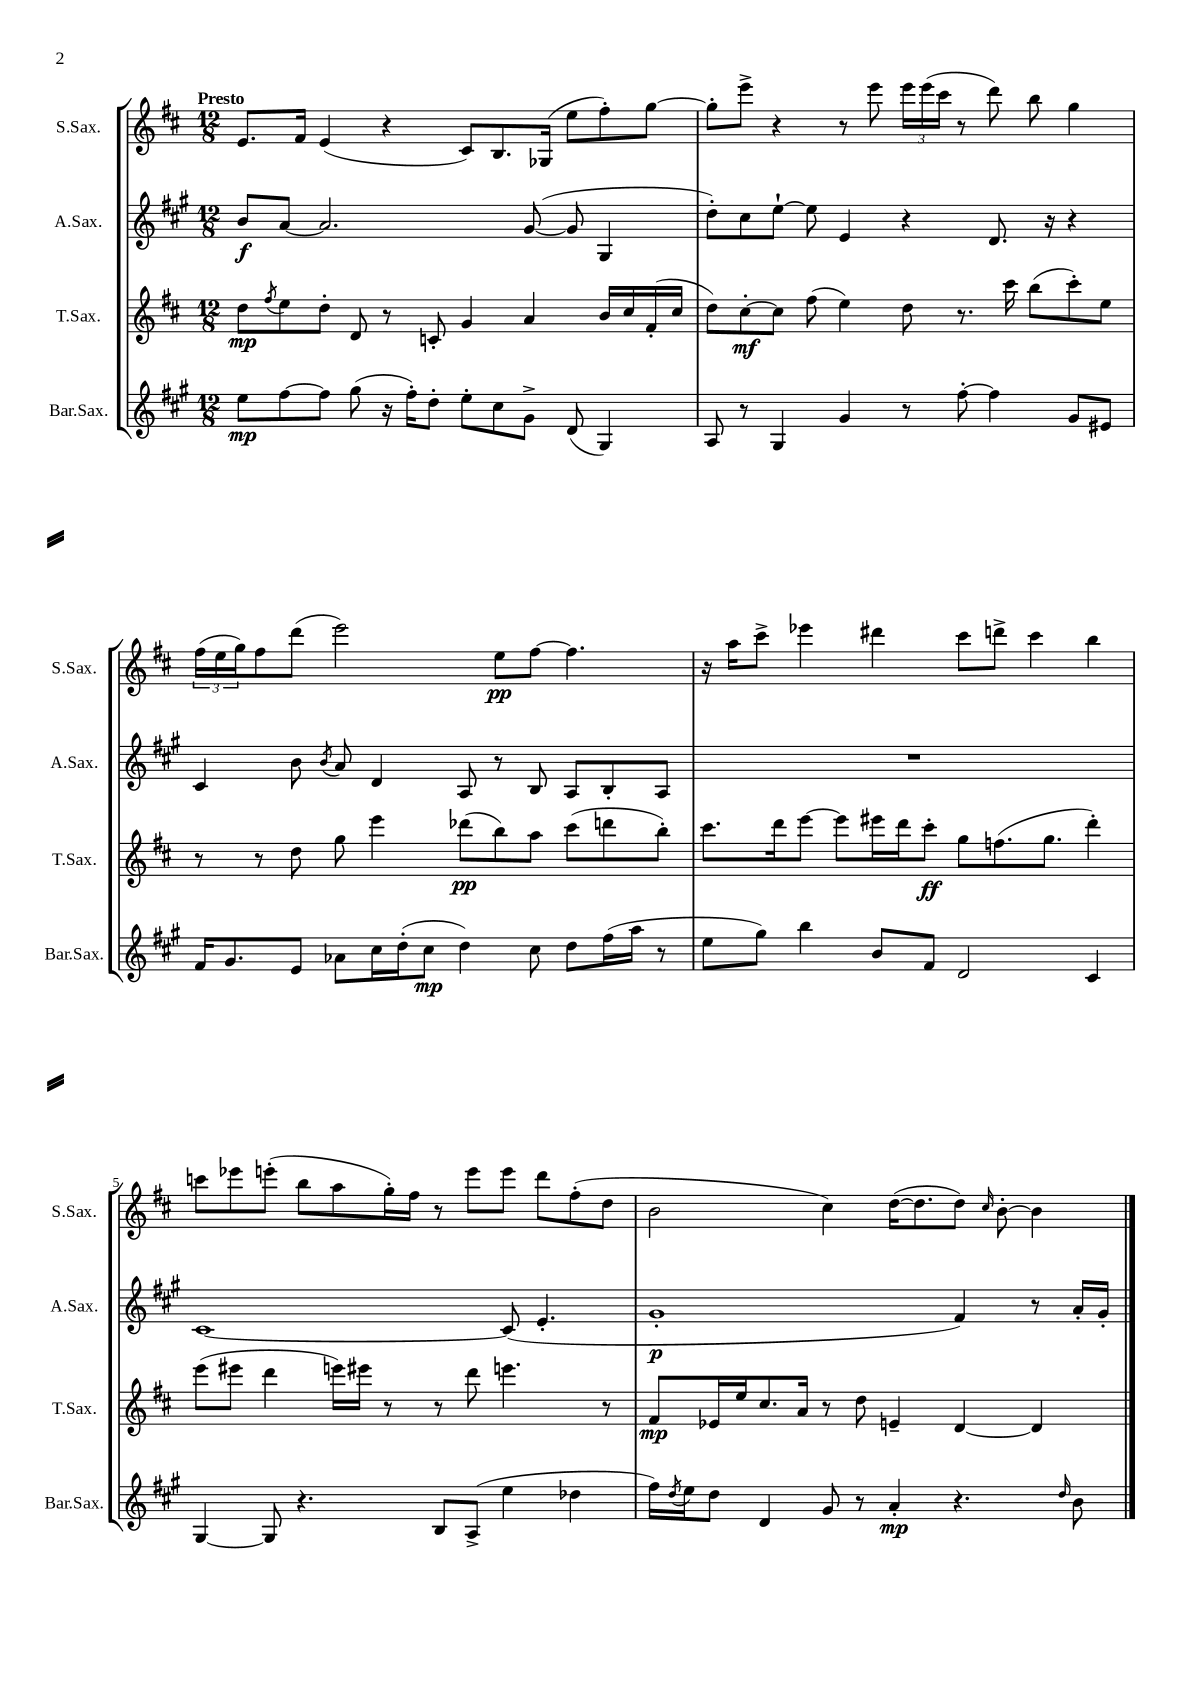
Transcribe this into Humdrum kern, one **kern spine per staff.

**kern	**dynam	**kern	**dynam	**kern	**dynam	**kern	**dynam
*part4	*part4	*part3	*part3	*part2	*part2	*part1	*part1
*staff4	*staff4	*staff3	*staff3	*staff2	*staff2	*staff1	*staff1
*I"Bar.Sax.	*	*I"T.Sax.	*	*I"A.Sax.	*	*I"S.Sax.	*
*I'Bar.Sax.	*	*I'T.Sax.	*	*I'A.Sax.	*	*I'S.Sax.	*
*clefG2	*	*clefG2	*	*clefG2	*	*clefG2	*
*k[f#c#g#]	*	*k[f#c#]	*	*k[f#c#g#]	*	*k[f#c#]	*
*M12/8	*	*M12/8	*	*M12/8	*	*M12/8	*
=1	=1	=1	=1	=1	=1	=1	=1
!	!	!	!	!	!	!LO:TX:a:B:t=Presto	!
8ee\L	mp	8dd\L	mp	8b/L	f	8.e/L	.
.	.	8qff#/	.	.	.	.	.
[8ff#\	.	8ee\	.	[8a/J	.	.	.
.	.	.	.	.	.	16f#/Jk	.
8ff#\J]	.	8dd'\J	.	2.a/]	.	(4e/	.
(8gg#\	.	8d/	.	.	.	.	.
16r	.	8r	.	.	.	4r	.
16ff#'\KL)	.	.	.	.	.	.	.
8dd'\J	.	8cn'/	.	.	.	.	.
8ee'\L	.	4g/	.	.	.	8c#/L)	.
8cc#\	.	.	.	.	.	8.B/	.
8g#^\J	.	4a/	.	([8g#/	.	.	.
.	.	.	.	.	.	(16G-X/Jk	.
(8d/	.	.	.	8g#/]	.	8ee\L	.
4G#/)	.	16b/LL	.	4G#/	.	8ff#'\)	.
.	.	16cc#/	.	.	.	.	.
.	.	(16f#'/	.	.	.	[8gg\J	.
.	.	16cc#/JJ	.	.	.	.	.
=2	=2	=2	=2	=2	=2	=2	=2
8A/	.	8dd\L)	.	8dd'\L)	.	8gg'\L]	.
8r	.	[8cc#'\	mf	8cc#\	.	8eee^\J	.
4G#/	.	8cc#\J]	.	[8ee`\J	.	4r	.
.	.	(8ff#\	.	8ee\]	.	.	.
4g#/	.	4ee\)	.	4e/	.	8r	.
.	.	.	.	.	.	8eee\	.
8r	.	8dd\	.	4r	.	24eee\LL	.
.	.	.	.	.	.	(24eee\	.
.	.	.	.	.	.	24ccc#\JJ	.
[8ff#'\	.	8.r	.	.	.	8r	.
4ff#\]	.	.	.	8.d/	.	8ddd\)	.
.	.	16ccc#\	.	.	.	.	.
.	.	(8bb\L	.	.	.	8bb\	.
.	.	.	.	16r	.	.	.
8g#/L	.	8ccc#'\)	.	4r	.	4gg\	.
8e#X/J	.	8ee\J	.	.	.	.	.
!!LO:LB:g=z
=3	=3	=3	=3	=3	=3	=3	=3
16f#/KL	.	8r	.	4c#/	.	(24ff#\LL	.
.	.	.	.	.	.	24ee\	.
8.g#/	.	.	.	.	.	.	.
.	.	.	.	.	.	24gg\J)	.
.	.	8r	.	.	.	8ff#\	.
8e/J	.	8dd\	.	8b\	.	(8ddd\J	.
.	.	.	.	8qb/	.	.	.
8a-X\L	.	8gg\	.	8a/	.	2eee\)	.
16cc#\L	.	4eee\	.	4d/	.	.	.
(16dd'\J	.	.	.	.	.	.	.
8cc#\J	mp	.	.	.	.	.	.
4dd\)	.	(8ddd-X\L	pp	8A/	.	.	.
.	.	8bb\)	.	8r	.	8ee\L	pp
8cc#\	.	8aa\J	.	8B/	.	[8ff#\J	.
8dd\L	.	(8ccc#\L	.	8A/L	.	4.ff#\]	.
(16ff#\L	.	8dddn\	.	8B'/	.	.	.
16aa\JJ	.	.	.	.	.	.	.
8r	.	8bb'\J)	.	8A/J	.	.	.
=4	=4	=4	=4	=4	=4	=4	=4
8ee\L	.	8.ccc#\L	.	1.r	.	16r	.
.	.	.	.	.	.	16aa\KL	.
8gg#\J)	.	.	.	.	.	8ccc#^\J	.
.	.	16ddd\k	.	.	.	.	.
4bb\	.	[8eee\J	.	.	.	4eee-X\	.
.	.	8eee\L]	.	.	.	.	.
8b/L	.	16eee#X\L	.	.	.	4ddd#X\	.
.	.	16ddd\J	.	.	.	.	.
8f#/J	.	8ccc#'\J	ff	.	.	.	.
2d/	.	8gg\L	.	.	.	8ccc#\L	.
.	.	(8.ffn\	.	.	.	8dddn^\J	.
.	.	.	.	.	.	4ccc#\	.
.	.	8.gg\J	.	.	.	.	.
4c#/	.	4ddd'\)	.	.	.	4bb\	.
!!LO:LB:g=z
=5	=5	=5	=5	=5	=5	=5	=5
[4G#/	.	(8eee\L	.	[1c#	.	8cccn\L	.
.	.	8eee#X\J	.	.	.	8eee-X\	.
8G#/]	.	4ddd\	.	.	.	(8eeen'\J	.
4.r	.	.	.	.	.	8bb\L	.
.	.	16eeen\LL)	.	.	.	8aa\	.
.	.	16eee#X\JJ	.	.	.	.	.
.	.	8r	.	.	.	16gg'\L)	.
.	.	.	.	.	.	16ff#\JJ	.
8B/L	.	8r	.	.	.	8r	.
(8A^/J	.	8ddd\	.	.	.	8eee\L	.
4ee\	.	4.eeen\	.	(8c#/]	.	8eee\J	.
.	.	.	.	4.e'/	.	8ddd\L	.
4dd-X\	.	.	.	.	.	(8ff#'\	.
.	.	8r	.	.	.	8dd\J	.
=6	=6	=6	=6	=6	=6	=6	=6
16ff#\LL)	.	8f#/L	mp	1g#'	p	2b\	.
8qdd/	.	.	.	.	.	.	.
16ee\J	.	.	.	.	.	.	.
8dd\J	.	16e-X/L	.	.	.	.	.
.	.	16ee/J	.	.	.	.	.
4d/	.	8.cc#/	.	.	.	.	.
.	.	16a/Jk	.	.	.	.	.
8g#/	.	8r	.	.	.	4cc#\)	.
8r	.	8dd\	.	.	.	.	.
4a'/	mp	4en~/	.	.	.	([16dd\KL	.
.	.	.	.	.	.	8.dd\]	.
4.r	.	[4d/	.	4f#/)	.	8dd\J)	.
.	.	.	.	.	.	16qqcc#/	.
.	.	.	.	.	.	[8b'\	.
.	.	4d/]	.	8r	.	4b\]	.
16qqdd/	.	.	.	.	.	.	.
8b\	.	.	.	16a'/LL	.	.	.
.	.	.	.	16g#'/JJ	.	.	.
==	==	==	==	==	==	==	==
*-	*-	*-	*-	*-	*-	*-	*-
